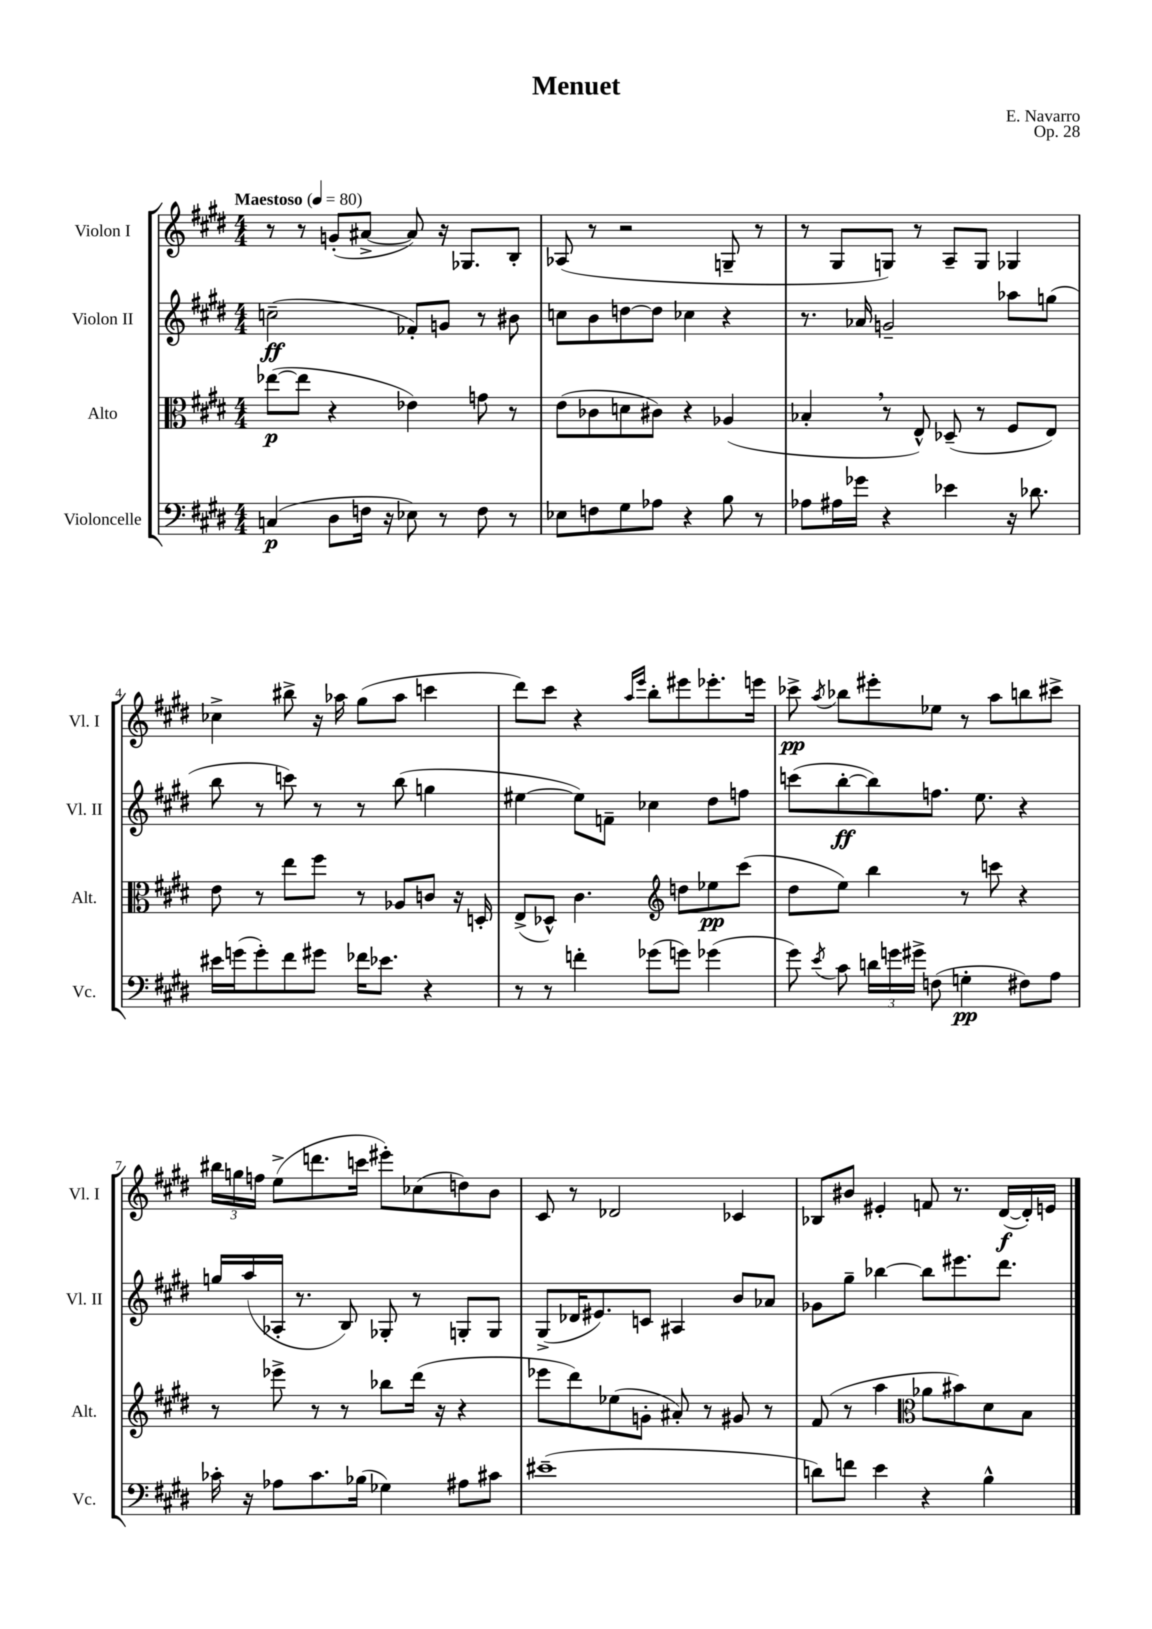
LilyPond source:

\header { title = "Menuet" composer = "E. Navarro" opus = "Op. 28" }
<<
\new StaffGroup <<
\new Staff = "s0" \with { instrumentName = "Violon I" shortInstrumentName = "Vl. I" } {
    \clef treble \key e \major \numericTimeSignature \time 4/4 \tempo "Maestoso" 4 = 80
    \autoBeamOff r8 r8 g'8[-.( ais'8]~-> ais'8) r16 ges8.[ b8]-. |
    aes8( r8 r2 g8-- r8 |
    r8 gis8[ g8]) r8 a8[-- g8] ges4 |
    ces''4-> bis''8-> r16 aes''16 gis''8[( aes''8] c'''4 |
    dis'''8[) cis'''8] r4 \grace { a''16[ e'''16] } b''8[-. eis'''8 ees'''8.-. e'''16] |
    ces'''8->\pp \acciaccatura { a''8 } bes''8[ eis'''8-. ees''8] r8 a''8[ b''8 cis'''8]-> |
    \tuplet 3/2 { bis''16[ g''16 f''16] } e''8[->( d'''8. c'''16] eis'''8[-.) ces''8( d''8) b'8] |
    cis'8 r8 des'2 ces'4 |
    bes8[ bis'8] eis'4-. f'8 r8. dis'16[~\f( dis'16-.) e'16] \bar "|." |
}
\new Staff = "s1" \with { instrumentName = "Violon II" shortInstrumentName = "Vl. II" } {
    \clef treble \key e \major \numericTimeSignature \time 4/4
    \autoBeamOff c''2--\ff( fes'8[-.) g'8] r8 bis'8 |
    c''8[ b'8 d''8~ d''8] ces''4 r4 |
    r8. aes'16 g'2-- aes''8[ g''8]( |
    b''8 r8 c'''8) r8 r8 b''8( g''4 |
    eis''4~ eis''8[) f'8]-- ces''4 dis''8[ f''8] |
    c'''8[( b''8~-.\ff b''8) f''8.] e''8. r4 |
    g''16[ a''16( aes16]-. r8. b8) ges8-. r8 g8[-. g8] |
    gis8[->( des'16 eis'8.) c'8] ais4 b'8[ aes'8] |
    ges'8[ gis''8]-- bes''4~ bes''8[ eis'''8. dis'''8.] \bar "|." |
}
\new Staff = "s2" \with { instrumentName = "Alto" shortInstrumentName = "Alt." } {
    \clef alto \key e \major \numericTimeSignature \time 4/4
    \autoBeamOff ees''8[~\p( ees''8] r4 ees'4) g'8 r8 |
    e'8[( ces'8 d'8 cis'8]) r4 aes4( |
    bes4-. \breathe r8 e8-^) des8--( r8 fis8[ e8]) |
    e'8 r8 e''8[ fis''8] r8 aes8[ c'8] r16 d16-. |
    e8[->( des8]-^) cis'4. \clef treble d''8[ ees''8\pp cis'''8]( |
    dis''8[ e''8]) b''4 r8 c'''8 r4 |
    r8 ees'''8-> r8 r8 bes''8[ dis'''16]( r16 r4 |
    ees'''8[ dis'''8) ees''8( g'8]-. ais'8-.) r8 gis'8 r8 |
    fis'8( r8 a''4 \clef alto aes'8[ bis'8) dis'8 b8] \bar "|." |
}
\new Staff = "s3" \with { instrumentName = "Violoncelle" shortInstrumentName = "Vc." } {
    \clef bass \key e \major \numericTimeSignature \time 4/4
    \autoBeamOff c4\p( dis8[ f16] r16 ees8) r8 f8 r8 |
    ees8[ f8 gis8 aes8] r4 b8 r8 |
    aes8[ ais16 ges'16] r4 ees'4 r16 des'8. |
    eis'16[ g'16( g'8-.) fis'8 gis'8] fes'16[ ees'8.] r4 |
    r8 r8 f'4-. ges'8[( g'8]) ges'4( |
    gis'8) \acciaccatura { e'8 } cis'8 \tuplet 3/2 { d'16[ g'16 gis'16]-> } f8( g4-.\pp fis8[) a8] |
    ces'16-. r16 aes8[ ces'8. bes16]( ges4) ais8[ cis'8] |
    eis'1--( |
    d'8[) f'8] e'4 r4 b4-^ \bar "|." |
}
>>
>>
